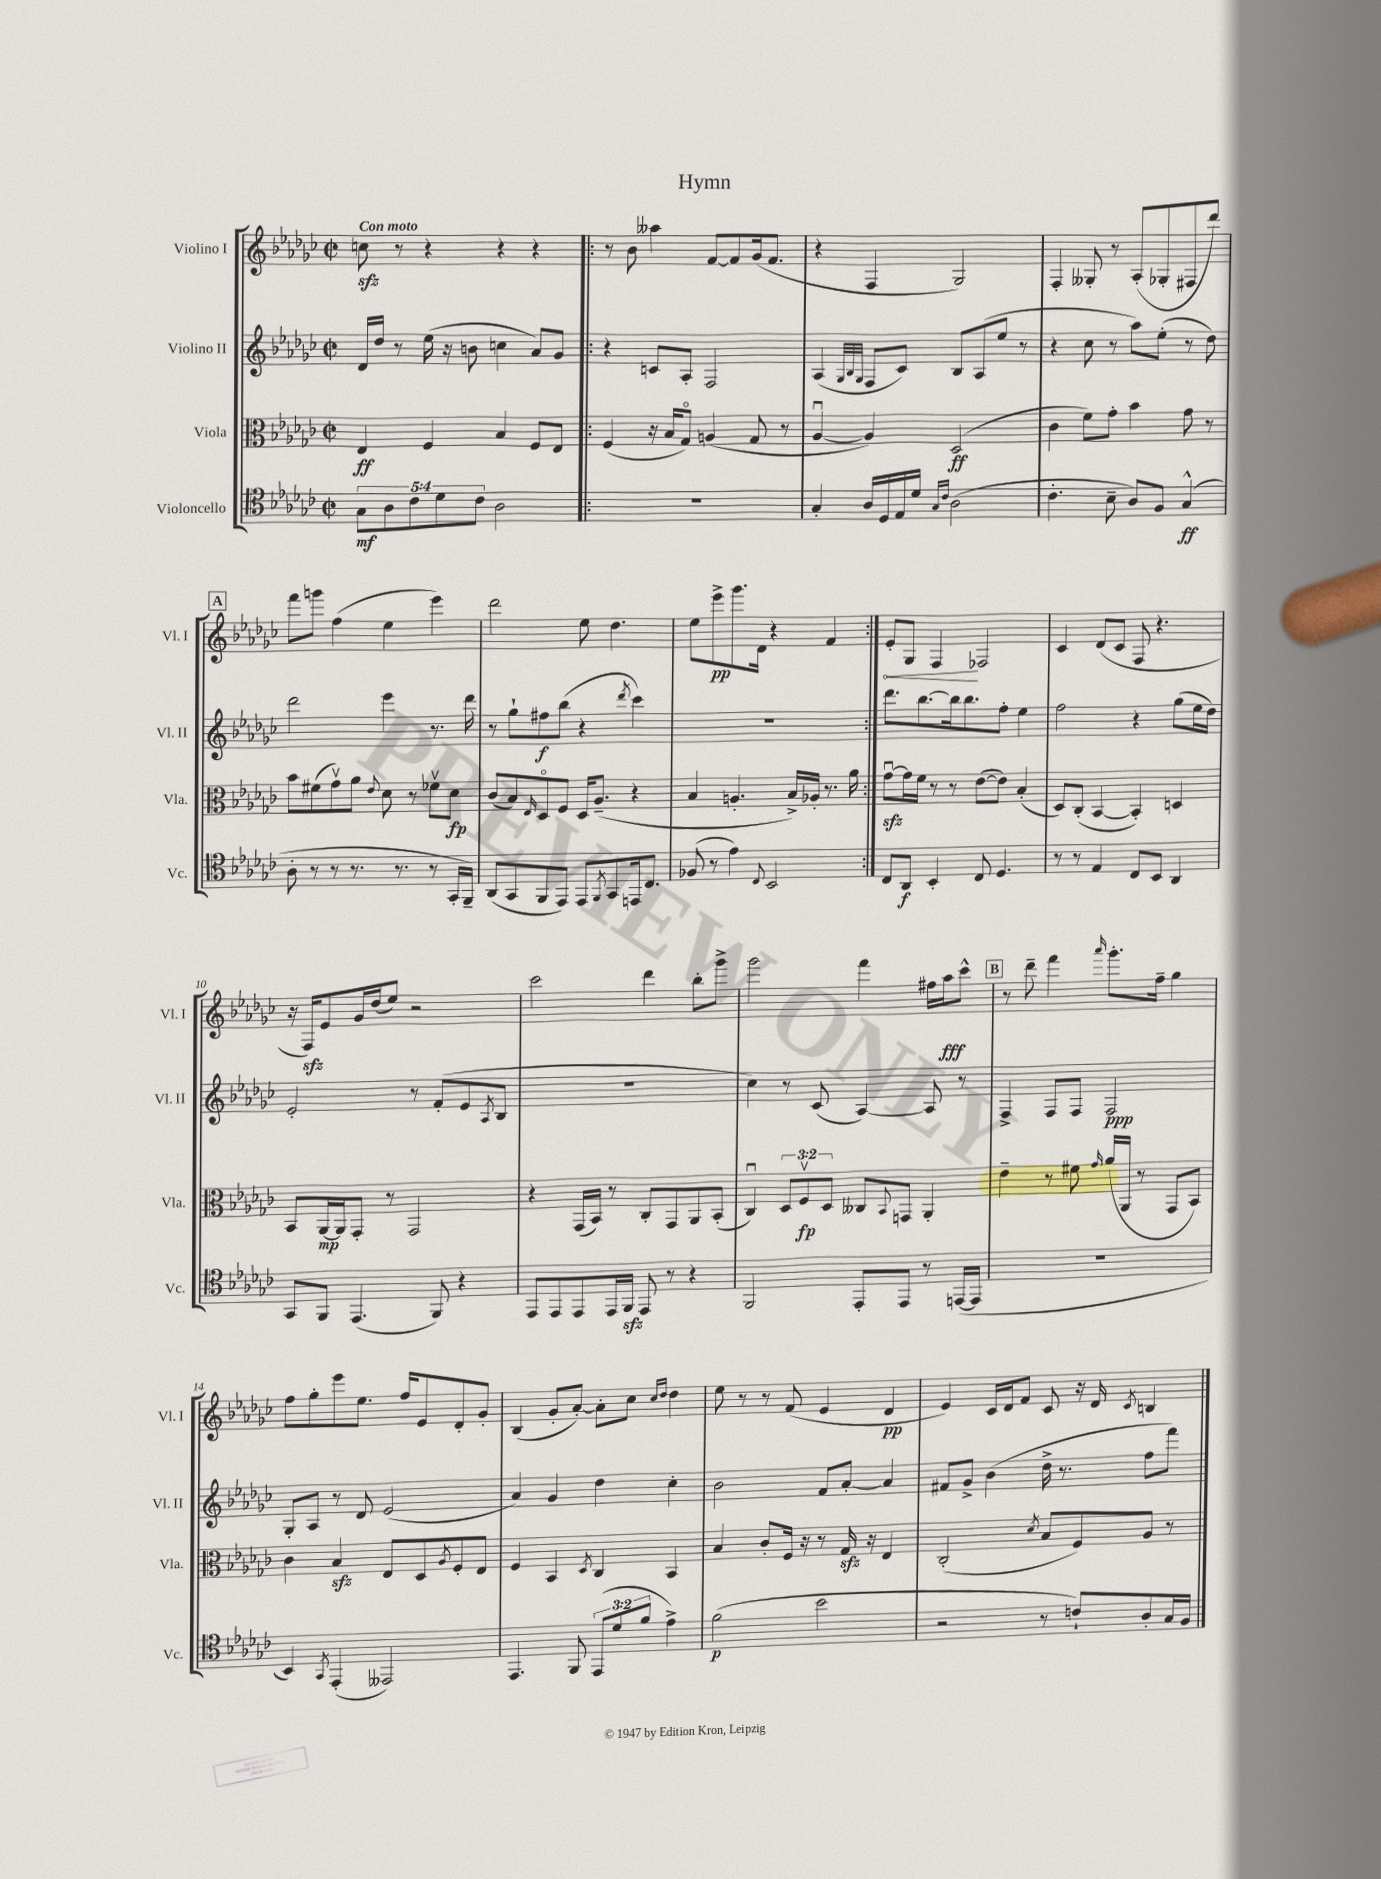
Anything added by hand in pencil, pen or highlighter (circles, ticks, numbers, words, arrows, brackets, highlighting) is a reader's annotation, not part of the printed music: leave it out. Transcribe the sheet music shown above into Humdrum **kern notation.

**kern	**kern	**kern	**kern
*staff4	*staff3	*staff2	*staff1
*clefC4	*clefC3	*clefG2	*clefG2
*k[b-e-a-d-g-c-]	*k[b-e-a-d-g-c-]	*k[b-e-a-d-g-c-]	*k[b-e-a-d-g-c-]
*M2/2	*M2/2	*M2/2	*M2/2
*met(c|)	*met(c|)	*met(c|)	*met(c|)
10G-\L	4E-/	16d-/LL	8cc\
.	.	16dd-/JJ	.
10A-\	.	.	.
.	.	8r	8r
10c-\	.	.	.
.	4F/	(16ee-\	4r
10d-\	.	.	.
.	.	16r	.
.	.	8b\	.
10c-\J	.	.	.
2A-\	4B-/	4cc\	4r
.	8F/L	8a-/L)	4r
.	8E-/J	8g-/J	.
=!|:	=!|:	=!|:	=!|:
1r	(4F/	4r	8r
.	.	.	8b-\
.	16r	8c/L	4aa--\
.	16B-/LK	.	.
.	8G-o/J)	8A-'/J	.
.	(4A/	2F/	[8f/L
.	.	.	8f/]
.	8G-/	.	(16g-/k
.	.	.	8.f/J
.	8r	.	.
=	=	=	=
4G-'/	[4A-u/	(4A-/	4r
.	.	32qqG-/LLL	.
.	.	32qqB-/	.
.	.	32qqG-/JJJ	.
16A-/LL	4A-/])	8F/L	4F/
16D-/	.	.	.
16E-/	.	8c-/J)	.
16d-/JJ	.	.	.
16qqG-/LL	.	.	.
16qqc-/JJ	.	.	.
(2A-\	(2D-/	8B-/L	2G-/)
.	.	(8A-/	.
.	.	8ee-/J	.
.	.	8r	.
=	=	=	=
4.c-'\	4c-\	4r	4F'/
.	8f\L)	8cc-\	8G--'/
8B-~\	8g-'\J	8r	8r
8A-/L)	4b-\	8aa-\L)	(8A-'/L
8F/J	.	(8ee-'\J	8G-'/
(4G-^^/	8g-\	8r	8F#/
.	8r	8dd-\)	8ddd-/J)
=	=	=	=
8A-'\	8b-\L	2ddd-\	8fff\L
8r	(8f#\	.	8ggg\J
8r	8g-v\)	.	(4ff\
8.r	8a-\J	.	.
.	8qqe-/	.	.
.	8d-\	4eee-\	4ee-\
8.r	.	.	.
.	8r	.	.
8r	8f-v\L	8.r	4eee-\)
16GG-'/LL	8d-\J	.	.
16FF~/JJ)	.	16ddd-\	.
=	=	=	=
(8AA-/L	(8c-/L	8r	2ddd-\
8GG-/	8B-/)	8gg-`\L	.
.	16qqE-/	.	.
8FF/	8D-o/	8ff#\	.
8EE-/J)	8F/J	(8bb-\J	.
8EE-/L	16D-/LK	4r	8ee-\
.	(8.A-~/J	.	.
8qFF/	.	.	.
8GG-/	.	.	4.dd-\
.	.	8qddd-/	.
16EE/k	4r	4ccc-\)	.
8.C-/J	.	.	.
=	=	=	=
(8F-/	4B-/	1r	8ee-\L
8r	.	.	8eee-^\
4e-\)	4.A'/	.	8.ggg-\
.	.	.	16d-\Jk
8qqC-/	.	.	.
2BB-/	.	.	4r
.	16B-^/LL)	.	.
.	16A-'/JJ	.	.
.	8.r	.	4f/
.	16a-\	.	.
=:|!	=:|!	=:|!	=:|!
8C-/L	[8g-u\L	8.ddd-\L	8e-'/L
8AA-/J	16g-\]L	.	8G-/J
.	16f\JJ	[8.bb-\	.
4BB-'/	8r	.	4F/
.	8r	16bb-\]k	.
.	.	8.bb-\	.
8C-/	([8e-\L	.	2F-/
4.D-/	8e-\]J)	8ff'\J	.
.	(4B-'/	4ee-\	.
=	=	=	=
8r	8D-/L)	2ff\	4c-/
8r	(8C-'/J	.	.
4E-/	[4BB-/	.	(8d-/L
.	.	.	8c-/J
8C-/L	4BB-'/])	4r	8F/
8BB-/J	.	.	4.r
4AA-/	4D/	(8gg-\L	.
.	.	16ee-\L	.
.	.	16dd-\JJ)	.
=	=	=	=
8GG-/L	8BB-/L	2e-'/	16r
.	.	.	16F/LK)
8FF/J	[16AA-/L	.	8e-/
.	16AA-/]J	.	.
(4.EE-/	8GG-'/J	.	16g-/L
.	.	.	(16dd-/J
.	8r	.	8ee-/J)
.	2GG-/	8r	2r
8FF/)	.	(8f'/L	.
4r	.	8e-/	.
.	.	8qA-/	.
.	.	8B-/J	.
=	=	=	=
8EE-/L	4r	1r	2ccc-\
8EE-/	.	.	.
8EE-/	(16GG-/LL	.	.
.	16BB-/JJ)	.	.
16EE-/L	8r	.	.
16FF/JJ	.	.	.
8EE-/	8C-'/L	.	4ddd-\
8r	8GG-/	.	.
4r	8AA-/	.	8bb-'\L
.	(8BB-'/J	.	8ggg-^\J
=	=	=	=
2FF/	4C-u/)	4cc-\)	2ggg-\
.	12D-/L	8r	.
.	12Fv/	.	.
.	.	(8c-/	.
.	12D-/J	.	.
8EE-'/L	8C--/L	[4A-/)	4fff\
.	8qqBB-/	.	.
8EE-/J	8GG/J	.	.
8r	4AA-'/	8A-/]	16ff#\LL
.	.	.	16aa-\J
([16EE/LL	.	8r	8ccc-^^\J
16EE/]JJ	.	.	.
=	=	=	=
1r	4e-~\	4F^/	8r
.	.	.	8ddd-~\
.	8r	8F/L	4fff\
.	8f#\	8F/J	.
.	16qqg-/	.	16qqaaa-/
.	(16a-/LL	2F/	8.ggg-'\L
.	16AA-/JJ	.	.
.	8r	.	.
.	.	.	16ff~\Jk
.	8GG-/L	.	4gg-\
.	8BB-/J)	.	.
=	=	=	=
4BB-/)	4c-\	8G-'/L	8ff\L
.	.	8A-/J	8gg-'\
8qGG-/	.	.	.
(4EE-'/	4B-/	8r	8eee-\
.	.	8d-/	8.ee-\J
2EE--/)	8E-/L	(2e-/	.
.	.	.	16ff/LK
.	8D-/	.	8e-/
.	8qA-/	.	.
.	8F'/	.	8d-'/
.	8E-/J	.	8g-'/J
=	=	=	=
4.EE-/	4F/	4a-/)	(4B-/
.	4BB-/	4g-/	8g-'/L
8FF/	.	.	[8a-'/J)
.	8qD-/	.	.
(12EE-/L	4C-/	4dd-\	8a-'\]L
12d-/	.	.	.
.	.	.	8cc-\J
12f/J	.	.	.
.	.	.	16qqcc-/LL
.	.	.	16qqdd-/JJ
4e-^\)	4BB-/	4cc-'\	4dd-\
=	=	=	=
(2f\	4B-/	2b-\	8ee-\
.	.	.	8r
.	8c-'/L	.	8r
.	16F/Jk	.	(8f/
.	16r	.	.
2b-\	8r	8f/L	4e-/
.	16G-/	[8a-'/J	.
.	16r	.	.
.	4E-/	4a-/]	4d-/
=	=	=	=
2r	(2C-'/	8f#/L	4e-/)
.	.	8g-^/J	.
.	.	(4b-\	16c-/LL
.	.	.	16d-/J
.	.	.	8f/J
.	8qd-/	.	.
8r	8B-/L	16dd-^\	8c-/
.	.	8.r	.
8c`/L)	8F/)	.	16r
.	.	.	16d-/
.	.	.	8qc-/
8A-'/	8A-/J	8ff\L	4B/
16G-/L	8r	8fff\J)	.
16F/JJ	.	.	.
==	==	==	==
*-	*-	*-	*-
